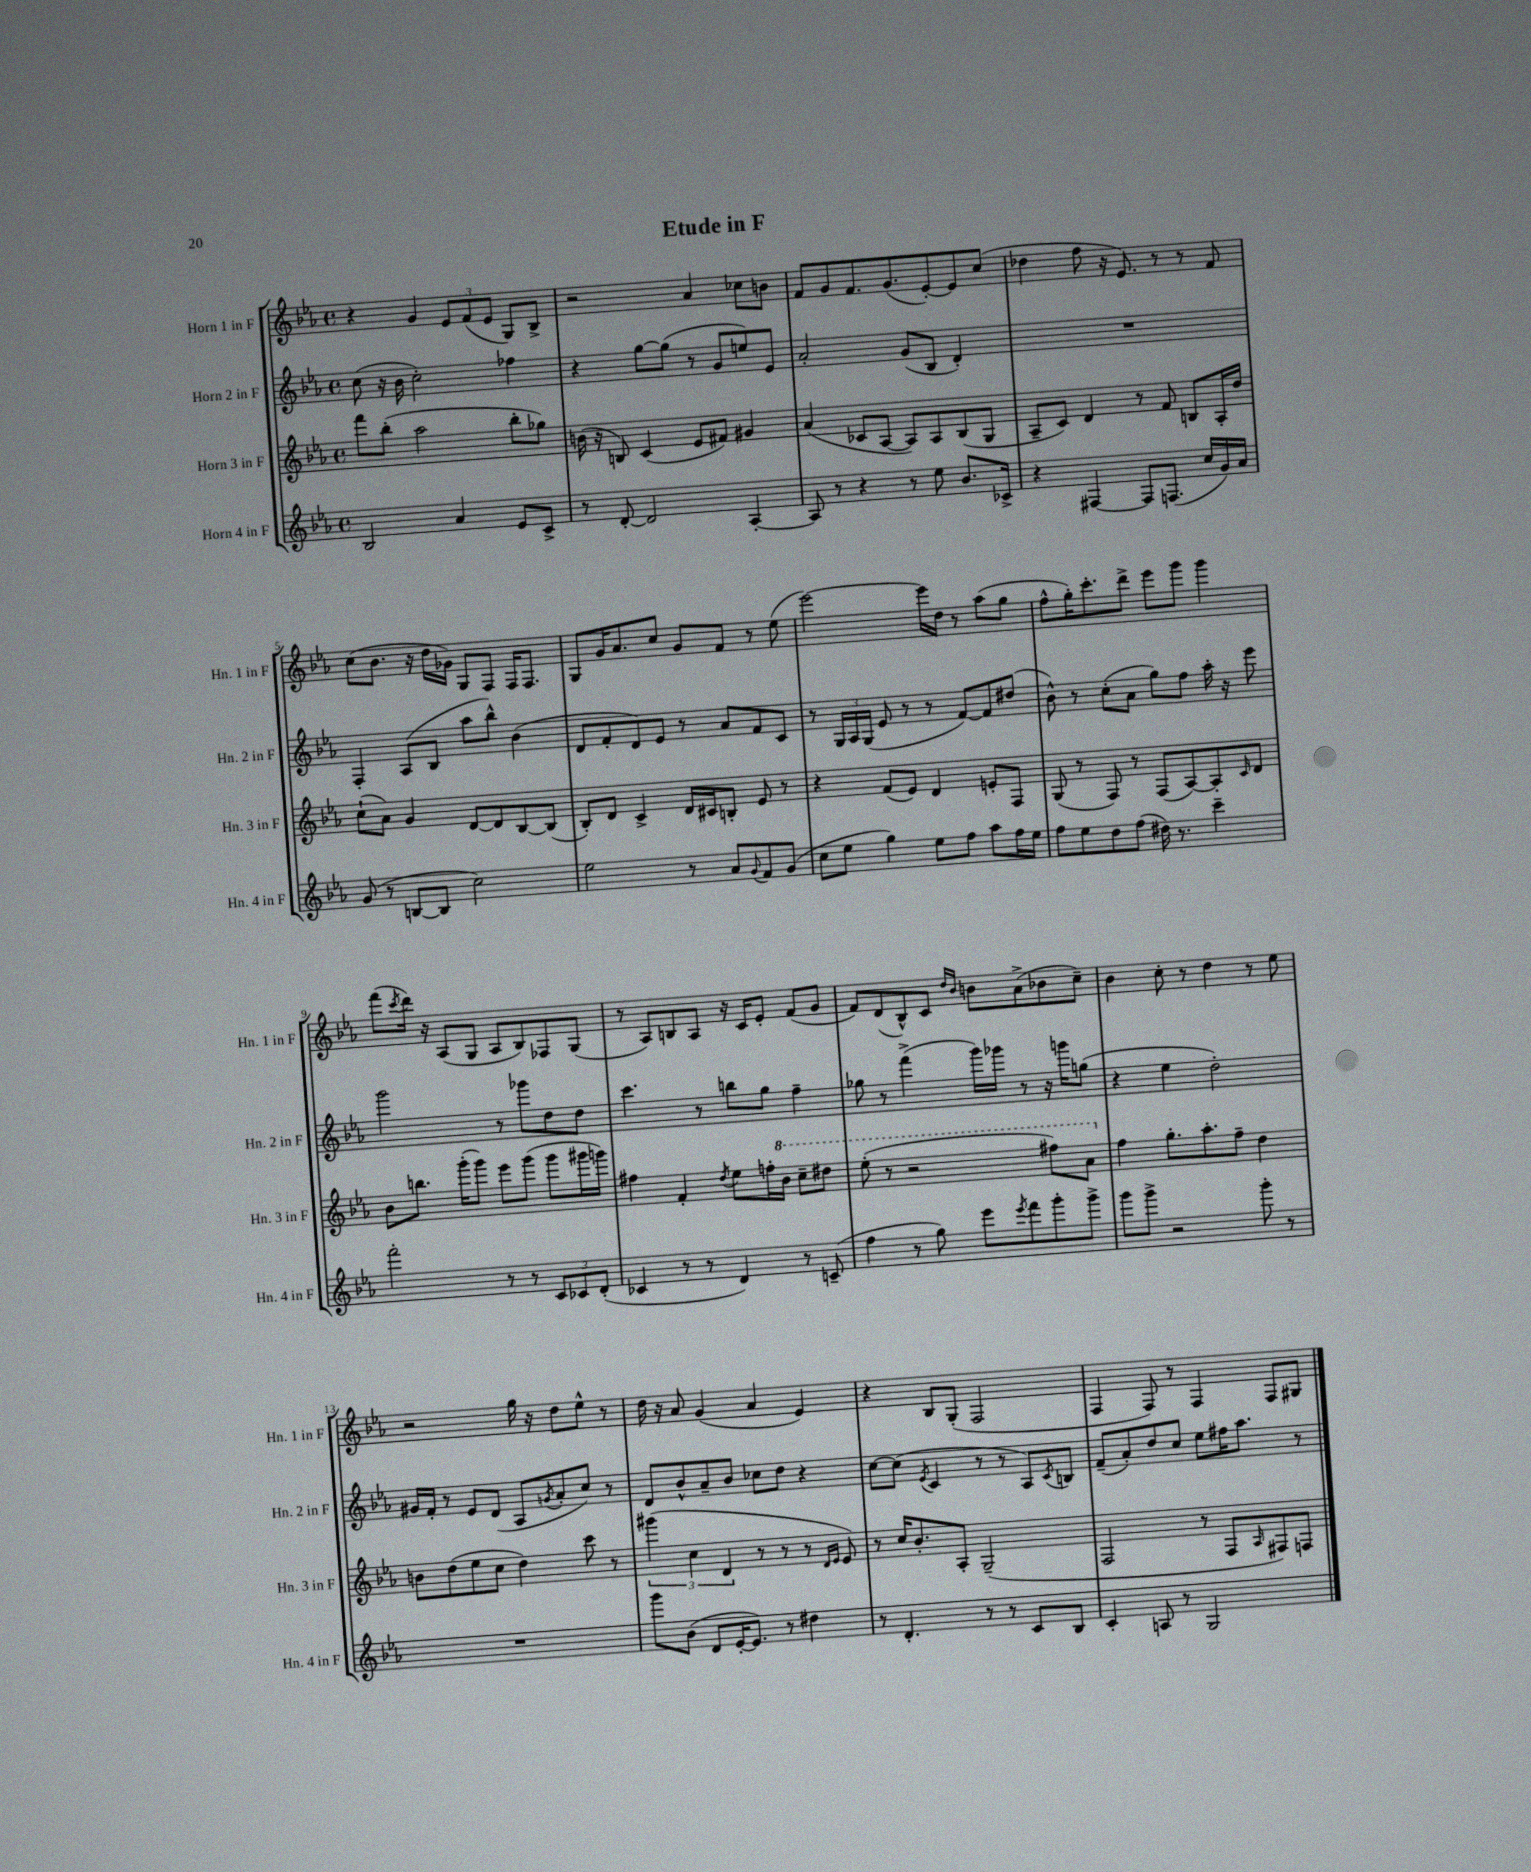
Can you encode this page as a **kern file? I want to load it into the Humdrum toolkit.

**kern	**kern	**kern	**kern
*staff4	*staff3	*staff2	*staff1
*clefG2	*clefG2	*clefG2	*clefG2
*k[b-e-a-]	*k[b-e-a-]	*k[b-e-a-]	*k[b-e-a-]
*M4/4	*M4/4	*M4/4	*M4/4
*met(c)	*met(c)	*met(c)	*met(c)
2B-	8fff	(8cc	4r
.	(8bb-'	16r	.
.	.	16b-	.
.	2aa-	2cc')	4g
4a-	.	.	12e-
.	.	.	(12f
.	.	.	12e-
8e-	8bb-'	4ff-	8G)
8c^	8gg-)	.	8B-^
=	=	=	=
8r	(16b	4r	2r
.	16r	.	.
[8d'	8B)	.	.
2d]	(4c	[8gg	.
.	.	(8gg]	.
.	8e-	8r	4a-
.	8f#)	8g	.
[4A-'	4g#	8ee)	8cc-
.	.	8e-	8b
=	=	=	=
8A-]	(4a-	2a-'	8f
8r	.	.	8g
4r	8c-	.	8.f
.	[8A-	.	.
.	.	.	(8.g
8r	8A-])	(8g	.
8ee-	8A-	8B-	[8e-')
8.b-	(8B-	4d')	8e-]
.	8G	.	(8cc
16c-^	.	.	.
=	=	=	=
4r	8A-~	1r	4dd-
.	8c)	.	.
[4F#	4d	.	8ff
.	.	.	16r
.	.	.	8.e-)
8F#]	8r	.	.
(8.F	8f	.	8r
.	8B	.	8r
16cc	.	.	.
16g)	16A-'	.	8f
16a-	16dd	.	.
=	=	=	=
(8g	(8cc`	4F'	(8cc
8r	8a-)	.	8.b-
[8B	4g	(8A-	.
.	.	.	16r
8B]	.	8B-	16dd
.	.	.	16g-)
2cc)	[8d	8aa-	8G
.	8d]	8bb-^^)	8F
.	[8B-	(4b-	16F
.	.	.	8.F
.	(8B-]	.	.
=	=	=	=
2ee-	8B-')	8d	8G
.	8d	8f'	16g
.	.	.	8.a-
.	4c^	8d)	.
.	.	8e-	8cc
8r	16d	8r	8g
.	16c#	.	.
8a-	8B'	8a-	8f
8qqg	.	.	.
8f	8e-	8f	8r
(8g	8r	8c	(8ee-
=	=	=	=
8cc	4r	8r	[2eee-)
8ee-	.	24G	.
.	.	24A-	.
.	.	(24G	.
4gg)	(8f	8e-	.
.	8e-)	8r	.
8ee-	4d	8r	16eee-]
.	.	.	16dd
8ff	.	[8f)	8r
8aa-	8e'	8f]	(8aa-
16ff	8F	(8dd#	8gg
16ee-	.	.	.
=	=	=	=
8ff	(8G	8b-^^)	8ff^^
8ee-	8r	8r	16gg')
.	.	.	8.ccc'
8dd	8F)	(8cc'	.
(8ff	8r	8a-	8ddd^
16dd#)	(8F	8gg)	8eee-
8.r	.	.	.
.	[8A-)	8ff	8ggg
4ccc~	8A-']	16aa-'	4ggg
.	.	16r	.
.	16qqc	.	.
.	8d	8eee-	.
=	=	=	=
2fff'	8b-	2ggg	(8fff
.	.	.	8qccc
.	8.bb	.	16ddd)
.	.	.	16r
.	.	.	(8A-
.	(16ggg'	.	.
.	8ggg)	.	8G
8r	8eee-	8r	8A-
8r	(8ggg	8ggg-	8B-)
12c	8ggg	8dd	8F-
12c-	.	.	.
.	16ggg#	8dd	(8G
(12d'	.	.	.
.	16ggg)	.	.
=	=	=	=
4c-	4ff#	4.ccc	8r
.	.	.	8A-)
8r	4f'	.	8B
8r	.	8r	8A-
.	8qdd	.	.
4d)	8ee-	8bb	16r
.	.	.	16c
.	16ff'	8gg	8e-'
.	16bb-	.	.
8r	8ccc~	4ff~	(8f
(8c~	8ddd#	.	8g
=	=	=	=
4ff	(8eee-'	8gg-	8f)
.	8r	8r	(8d
8r	2r	(4fff^	8B-^^)
8gg)	.	.	8c
.	.	.	16qqdd
.	.	.	16qqb-
8eee-	.	16ggg)	8b
.	.	16ggg-	.
8qeee-	.	.	.
8fff	.	8r	(8a-^
8ggg'	8fff#)	16r	8b-
.	.	16ggg	.
8ggg^	8aa-	(8gg	8cc~)
=	=	=	=
8ggg	4ff	4r	4b-
8ggg^	.	.	.
2r	8.gg'	4ee-	8cc'
.	.	.	8r
.	8.aa-'	.	.
.	.	2dd')	4dd
.	8ff~	.	.
8ggg'	4dd	.	8r
8r	.	.	8ee-
=	=	=	=
1r	8b	16g#	2r
.	.	16f'	.
.	(8dd	8r	.
.	8ee-	8e-	.
.	8cc	(8d	.
.	4dd)	8A-	16gg
.	.	.	16r
.	.	8qg	.
.	.	8a-'	8dd
.	8ccc	8cc)	8ee-^^
.	8r	8r	8r
=	=	=	=
8ggg	(6ggg#	8d	16dd
.	.	.	16r
(8b-	.	8b-^^	8a-
.	6cc	.	.
8d	.	8a-~	(4g
.	6d	.	.
[16e-'	.	8b-	.
8.e-])	.	.	.
.	8r	8cc-	4a-
8r	8r	8dd	.
4dd#	8r	4r	4e-)
.	16qqd	.	.
.	16qqe-	.	.
.	8e-)	.	.
=	=	=	=
8r	8r	[8cc	4r
4.d'	16cc	(8cc]	.
.	8.b-'	.	.
.	.	8qe-	.
.	.	4c	8B-
.	8A-'	.	(8G'
8r	(2G~	8r	2F
8r	.	8r	.
8c	.	8A-)	.
.	.	8qc	.
8B-	.	8B	.
=	=	=	=
4c'	2F	(8f~	4F
.	.	8a-')	.
8A	.	8dd	8F)
8r	.	8cc	8r
2G	8r	8ee-	4F
.	8F	16ff#	.
.	.	8.aa-	.
.	16qqA-	.	.
.	8F#)	.	8F
.	8F	8r	8G#
==	==	==	==
*-	*-	*-	*-
